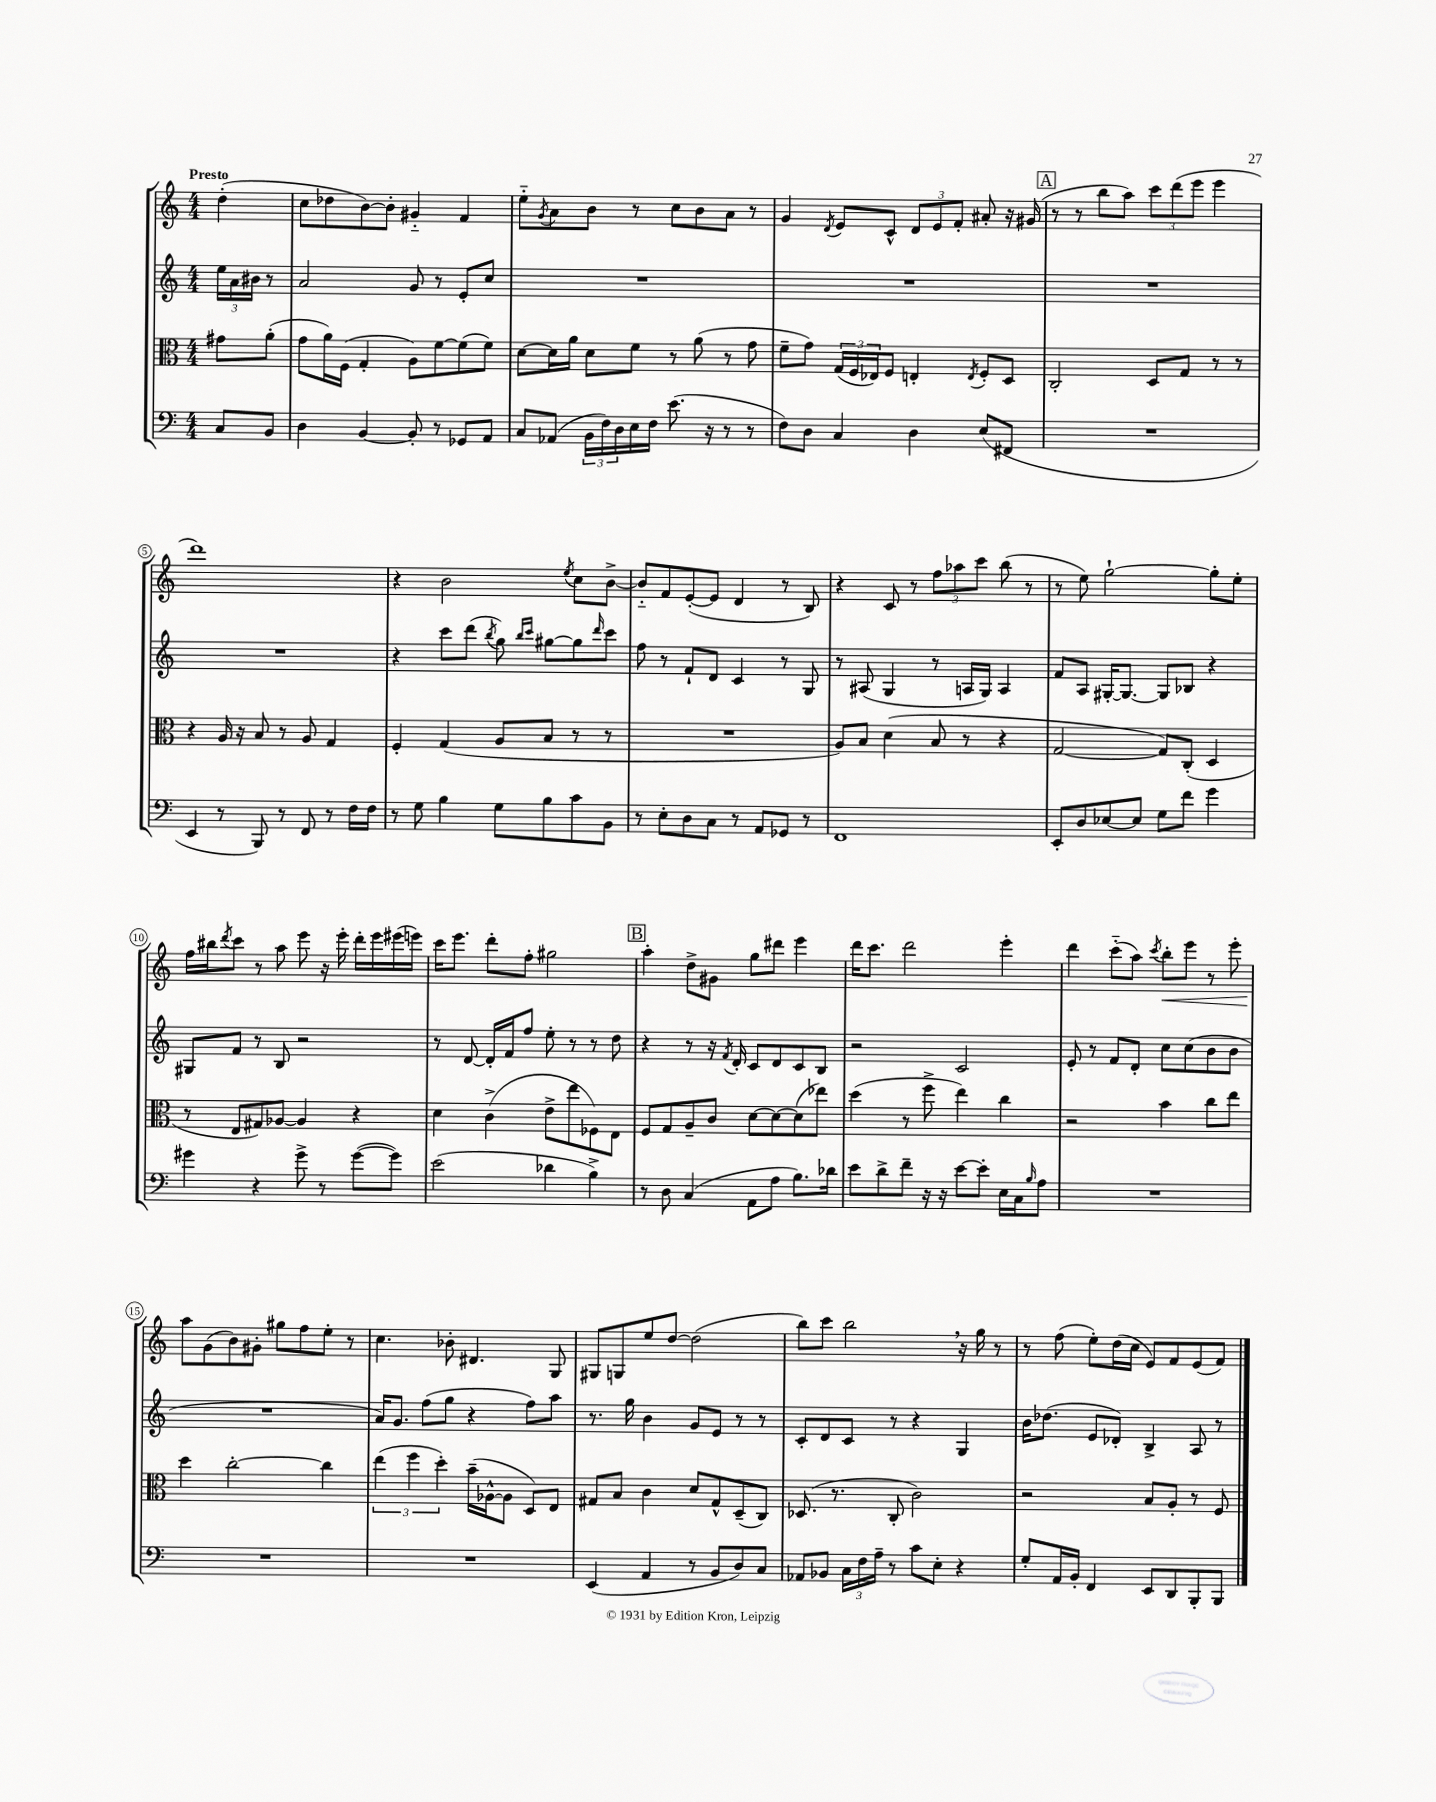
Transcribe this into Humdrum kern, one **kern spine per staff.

**kern	**kern	**kern	**kern	**dynam
*part4	*part3	*part2	*part1	*part1
*staff4	*staff3	*staff2	*staff1	*staff1
*clefF4	*clefC3	*clefG2	*clefG2	*
*k[]	*k[]	*k[]	*k[]	*
*M4/4	*M4/4	*M4/4	*M4/4	*
=	=	=	=	=
!	!	!	!LO:TX:a:B:t=Presto	!
8C/L	8g#X\L	24ee\LL	(4dd'\	.
.	.	24a\	.	.
.	.	24b#X\JJ	.	.
8BB/J	(8a'\J	8r	.	.
=1	=1	=1	=1	=1
4D\	8g\L	2a/	8cc\L	.
.	16a\L)	.	8dd-X\	.
.	(16F\JJ	.	.	.
[4BB/	4G'/	.	[8b\)	.
.	.	.	8b'\J]	.
8BB'/]	8A\L)	8g/	4g#X/	.
8r	[8f\	8r	.	.
8GG-X/L	(8f\]	8e'/L	4f/	.
8AA/J	8f\J)	8cc/J	.	.
=2	=2	=2	=2	=2
8C/L	[8d\L	1r	8ee\L	.
.	.	.	8qg/	.
(8AA-X/J	16d\L]	.	8a\	.
.	16a\JJ	.	.	.
24BB\LL	8d\L	.	8b\J	.
24F\)	.	.	.	.
24D\	.	.	.	.
16E\	8f\J	.	8r	.
16F\JJ	.	.	.	.
(8.e\	8r	.	8cc\L	.
.	(8a\	.	8b\	.
16r	.	.	.	.
8r	8r	.	8a\J	.
8r	8g\	.	8r	.
=3	=3	=3	=3	=3
8F\L)	8f~\L	1r	4g/	.
8D\J	8g\J)	.	.	.
.	.	.	8qd/	.
4C/	(24G/LL	.	8e/L	.
.	24F/	.	.	.
.	24E-X/J)	.	.	.
.	8F/J	.	8c^^/J	.
4D\	4En'/	.	12d/L	.
.	.	.	12e/	.
.	.	.	12f'/J	.
.	8qE/	.	.	.
(8E/L	8F'/L	.	8a#X'/	.
8FF#X/J	8D/J	.	16r	.
.	.	.	(16g#X/	.
!!LO:REH:place=s1:t=A
=4	=4	=4	=4	=4
1r	2C'/	1r	8r	.
.	.	.	8r	.
.	.	.	8bb\L	.
.	.	.	8aa\J)	.
.	8D/L	.	12ccc\L	.
.	.	.	(12ddd\	.
.	8G/J	.	.	.
.	.	.	12eee\J	.
.	8r	.	4eee\	.
.	8r	.	.	.
!!LO:LB:g=z
=5	=5	=5	=5	=5
4EE/	4r	1r	1ddd)	.
8r	16A/	.	.	.
.	16r	.	.	.
8BBB/)	8B/	.	.	.
8r	8r	.	.	.
8FF/	8A/	.	.	.
8r	4G/	.	.	.
16F\LL	.	.	.	.
16F\JJ	.	.	.	.
=6	=6	=6	=6	=6
8r	4F'/	4r	4r	.
8G\	.	.	.	.
4B\	(4G/	8ccc\L	2b\	.
.	.	(8ddd\J	.	.
.	.	8qbb/	.	.
8G\L	8A/L	8gg\)	.	.
.	.	16qqbb/LL	.	.
.	.	16qqccc/JJ	.	.
8B\	8B/J	[8gg#X\L	.	.
.	.	.	8qee/	.
8c\	8r	8gg#\]	8cc\L	.
.	.	16qqddd/	.	.
8BB\J	8r	8ccc\J	[8b^\J	.
=7	=7	=7	=7	=7
8r	1r	8ff\	8b/L]	.
8E'\L	.	8r	8f/	.
8D\	.	8f`/L	([8e'/	.
8C\J	.	8d/J	8e/J]	.
8r	.	4c/	4d/	.
8AA/L	.	.	.	.
8GG-X/J	.	8r	8r	.
8r	.	8G/	8B/)	.
=8	=8	=8	=8	=8
1FF	8A/L)	8r	4r	.
.	8B/J	(8A#X/	.	.
.	(4d\	4G/	8c/	.
.	.	.	8r	.
.	8B/	8r	12ff\L	.
.	.	.	12aa-X\	.
.	8r	16An/LL	.	.
.	.	.	12ccc\J	.
.	.	16G/JJ)	.	.
.	4r	4A/	(8bb\	.
.	.	.	8r	.
=9	=9	=9	=9	=9
8EE'/L	[2G/	8f/L	8r	.
8D/	.	8A/J	8ee\)	.
[8E-X/	.	[16G#X'/KL	[2gg`\	.
.	.	8.G#/J_	.	.
8E-/J]	.	.	.	.
8G\L	8G/L])	8G#/L]	.	.
8f\J	(8C'/J	8B-X/J	.	.
4g\	4D/	4r	8gg'\L]	.
.	.	.	8ee'\J	.
!!LO:LB:g=z
=10	=10	=10	=10	=10
4g#X\	8r	8G#X/L	16ff\LL	.
.	.	.	16bb#X\J	.
.	.	.	8qddd/	.
.	8E/L	8f/J	8ccc\J	.
4r	8G#X/)	8r	8r	.
.	[8A-X/J	8B/	8aa\	.
8g#^\	4A-/]	2r	8eee\	.
8r	.	.	16r	.
.	.	.	16eee'\	.
([8g#\L	4r	.	16ddd'\LL	.
.	.	.	16eee\	.
8g#\J])	.	.	(16eee#X\	.
.	.	.	16eeen\JJ)	.
=11	=11	=11	=11	=11
(2e\	4d\	8r	16ccc\KL	.
.	.	.	8.eee\J	.
.	.	[8d/	.	.
.	(4c^\	16d'/LL]	8ddd'\L	.
.	.	16f/J	.	.
.	.	8ff/J	8ff'\J	.
4d-X\	8e^\L	8ee'\	2gg#X\	.
.	8ee\	8r	.	.
4B^\)	8F-X\)	8r	.	.
.	8E\J	8dd\	.	.
!!LO:REH:place=s1:t=B
=12	=12	=12	=12	=12
8r	8F/L	4r	4aa'\	.
8D\	8G/	.	.	.
(4C/	8A~/	8r	8dd^\L	.
.	8c/J	16r	8g#X\J	.
.	.	8qf/	.	.
.	.	16d'/	.	.
8AA\L	[8d\L	8c/L	8gg\L	.
8A\J	8d\_	8d/	8ddd#X\J	.
8.B\L)	(8d\]	8c/	4eee\	.
.	8ee-X\J)	8B/J	.	.
16d-X\Jk	.	.	.	.
=13	=13	=13	=13	=13
8e\L	(4dd\	2r	16ddd\KL	.
.	.	.	8.ccc\J	.
8d^\	.	.	.	.
8f~\J	8r	.	2ddd\	.
16r	8ff^\	.	.	.
16r	.	.	.	.
[8e\L	4ee\)	2c/	.	.
8e'\J]	.	.	.	.
16E\LL	4cc\	.	4eee'\	.
16C\J	.	.	.	.
16qqB/	.	.	.	.
8A\J	.	.	.	.
=14	=14	=14	=14	=14
1r	2r	8e'/	4ddd\	.
.	.	8r	.	.
.	.	8f/L	(8ccc\L	.
.	.	8d'/J	8aa\J)	.
.	.	.	8qccc/	.
!	!	!	!	!LO:HP:b
.	4b\	8cc\L	8bb'\L	<
.	.	(8cc\	8eee\J	.
.	8cc\L	8b\	8r	.
.	8ee\J	8b\J	8eee'\	.
!!LO:LB:g=z
=15	=15	=15	=15	=15
1r	4dd\	1r	8aa\L	.
.	.	.	(8g\	[
.	[2cc'\	.	8b\)	.
.	.	.	8g#X'\J	.
.	.	.	8gg#X\L	.
.	.	.	8ff\	.
.	4cc\]	.	8ee'\J	.
.	.	.	8r	.
=16	=16	=16	=16	=16
1r	(6ee\	16a/KL)	4.cc\	.
.	.	8.g/J	.	.
.	6ff\	.	.	.
.	.	(8ff\L	.	.
.	6dd'\)	.	.	.
.	.	8gg\J	8b-X'\	.
.	(16b~\LL	4r	4.d#X/	.
.	[16A-X^^\J	.	.	.
.	8A-\J]	.	.	.
.	8D/L)	8ff\L)	.	.
.	8E/J	8aa\J	8G/	.
=17	=17	=17	=17	=17
(4EE/	8G#X/L	8.r	8G#X/L	.
.	8B/J	.	8Gn/	.
.	.	16gg\	.	.
4AA/	4c\	4b\	8ee/	.
.	.	.	[8dd/J	.
8r	8d/L	8g/L	(2dd\]	.
8BB/L	8G#^^/	8e/J	.	.
8D/)	(8D~/	8r	.	.
8C/J	8C/J)	8r	.	.
=18	=18	=18	=18	=18
8AA-X/L	(8.D-X/	8c'/L	8bb\L)	.
8BB-X/J	.	8d/	8ccc\J	.
.	8.r	.	.	.
24C\LL	.	8c/J	2bb,\	.
24F\	.	.	.	.
24A~\JJ	.	.	.	.
8r	8C'/	8r	.	.
8c\L	2c\)	4r	.	.
8E'\J	.	.	.	.
4r	.	4G/	16r	.
.	.	.	16gg\	.
.	.	.	8r	.
=19	=19	=19	=19	=19
8G'/L	2r	16b\KL	8r	.
.	.	(8.dd-X\J	.	.
16AA/L	.	.	(8ff\	.
16BB'/JJ	.	.	.	.
4FF/	.	8e/L	8ee'\L)	.
.	.	8d-X'/J)	(16dd\L	.
.	.	.	16cc\JJ	.
8EE/L	8B/L	4B^/	8e/L)	.
8DD/	8A'/J	.	8f/	.
8BBB'/	8r	8A/	(8e/	.
8BBB/J	8F/	8r	8f/J)	.
==	==	==	==	==
*-	*-	*-	*-	*-
